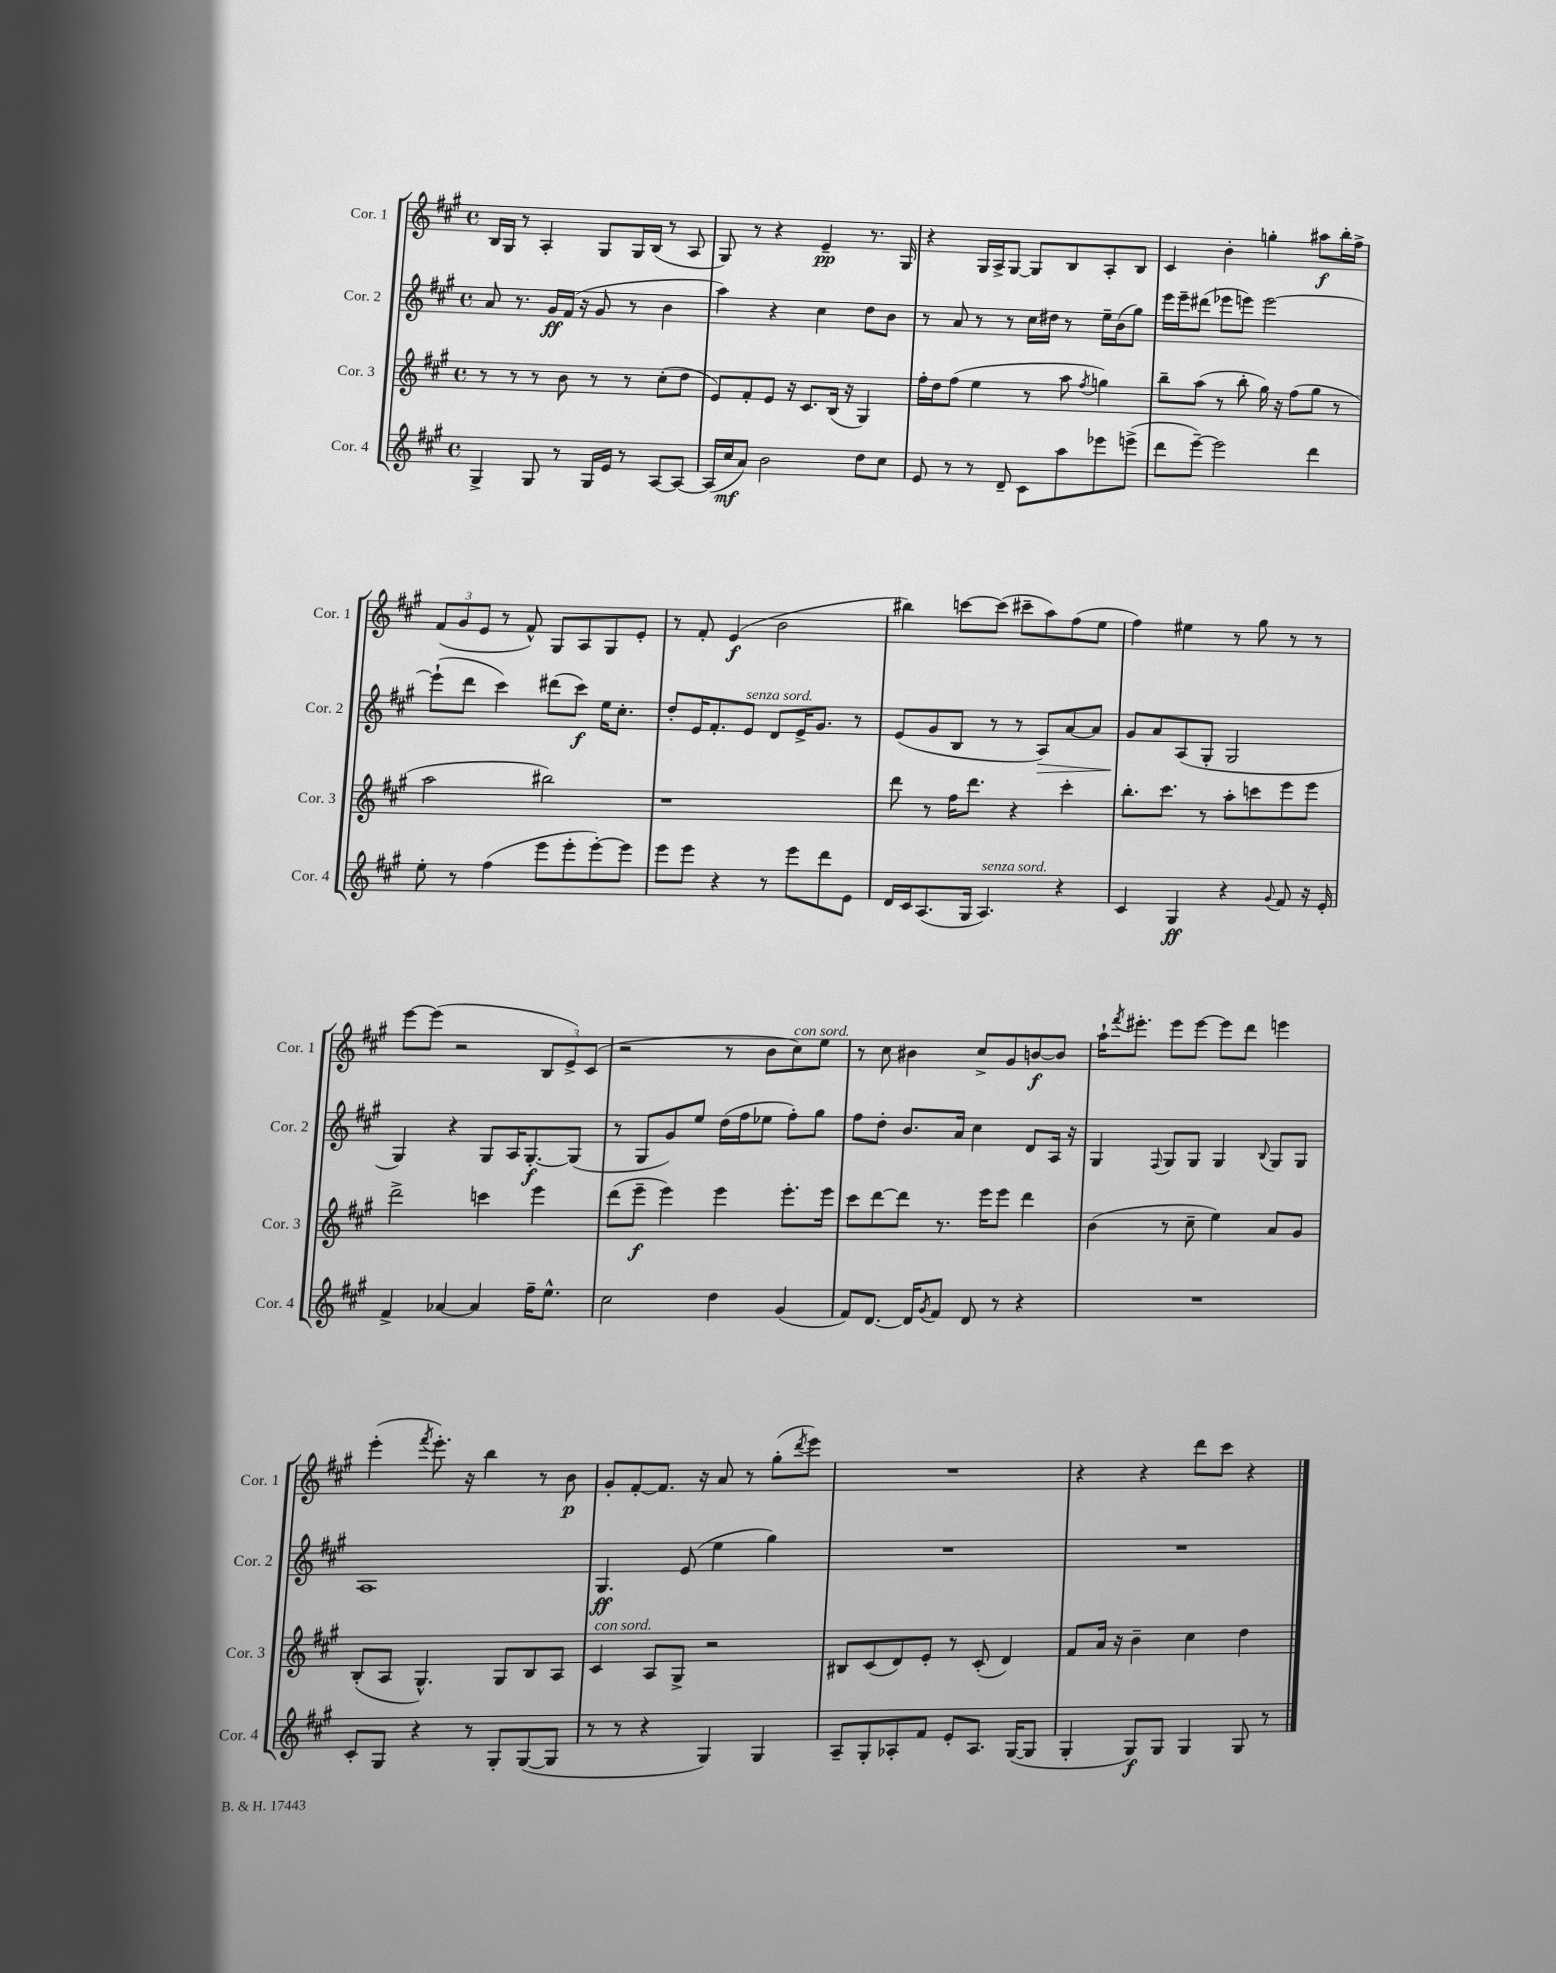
<<
\new StaffGroup <<
\new Staff = "s0" \with { instrumentName = "Cor. 1" shortInstrumentName = "Cor. 1" } {
    \clef treble \key a \major \defaultTimeSignature \time 4/4
    b16 gis16 r8 a4-. gis8 gis16 b16( r8 a8 |
    gis8) r8 r4 e'4--\pp r8. gis16 |
    r4 gis16 a16-> gis8~ gis8 b8 a8-. b8 |
    cis'4 b'4-. g''4-. ais''8\f b''16-. fis''16-> |
    \tuplet 3/2 { fis'8( gis'8 e'8 } r8 fis'8-^) gis8 a8 gis8 e'8-. |
    r8 fis'8-. e'4\f( b'2 |
    bis''4) c'''8~ c'''8( cis'''8-- a''8) fis''8( e''8 |
    fis''4) eis''4 r8 gis''8 r8 r8 |
    e'''8~ e'''8( r2 \tuplet 3/2 { b8 e'8->) cis'8( } |
    r2 r8 b'8 cis''8^\markup { \italic "con sord." }) e''8 |
    r8 cis''8 bis'4 cis''8-> gis'8 b'8~\f b'8 |
    a''16-! \acciaccatura { fis'''8 } eis'''8.-. eis'''8 eis'''8~ eis'''8 d'''8 e'''4 |
    e'''4-.( \acciaccatura { fis'''8 } e'''8.-.) r16 b''4 r8 b'8\p |
    gis'8-. fis'8~-. fis'8. r16 a'8 r8 gis''8-.( \acciaccatura { d'''8 } e'''8) |
    R1 |
    r4 r4 d'''8 cis'''8 r4 \bar "|." |
}
\new Staff = "s1" \with { instrumentName = "Cor. 2" shortInstrumentName = "Cor. 2" } {
    \clef treble \key a \major \defaultTimeSignature \time 4/4
    a'8 r8. gis'16\ff fis'16( r16 gis'8 r8 b'4 |
    a''4) r4 cis''4 d''8 b'8 |
    r8 a'8 r8 r8 cis''16 dis''16 r8 e''16-- b'16( gis''8) |
    e'''16 e'''16-- dis'''8( ees'''8 e'''8) e'''2~ |
    e'''8-!( d'''8 cis'''4) dis'''8( cis'''8\f) e''16 cis''8.-. |
    d''8-. e'16 fis'8.-. e'8^\markup { \italic "senza sord." } d'8 e'16-> gis'8. r8 |
    e'8( gis'8 b8 r8 r8 a8\>) a'8~ a'8 |
    gis'8\! a'8 a8( gis8-. gis2 |
    gis4) r4 gis8 a16 gis8.~-.\f gis8( |
    r8 gis8 gis'8) e''8 d''16( fis''16 ees''8 fis''8-.) gis''8 |
    fis''8 d''8-. b'8. a'16 cis''4 d'8 a16 r16 |
    gis4 \appoggiatura { fis8 } gis8 gis8 gis4 \appoggiatura { b8 } gis8 gis8 |
    a1 |
    gis4.\ff e'8( e''4 gis''4) |
    R1 |
    R1 \bar "|." |
}
\new Staff = "s2" \with { instrumentName = "Cor. 3" shortInstrumentName = "Cor. 3" } {
    \clef treble \key a \major \defaultTimeSignature \time 4/4
    r8 r8 r8 b'8 r8 r8 cis''8-.( d''8 |
    e'8) fis'8-. e'8 r16 cis'8. b16( r16 gis4) |
    fis''16-. d''16 fis''8( e''4 r8 a''8 \acciaccatura { fis''8 } g''4) |
    b''8-- a''8( r8 b''8-. gis''16) r16 fis''8( gis''8 r8 |
    a''2 bis''2) |
    r1 |
    d'''8 r8 fis''16 d'''8. r4 cis'''4-. |
    b''8.-. cis'''8. r8 a''8-. c'''8 e'''8 e'''8 |
    d'''2-> c'''4 e'''4 |
    d'''8( e'''8--\f e'''4) e'''4 e'''8.-. e'''16 |
    cis'''8 d'''8~ d'''8 r8. e'''16 e'''8 d'''4 |
    b'4( r8 cis''8-- e''4) a'8 gis'8 |
    b8-.( a8 gis4.-^) gis8 b8 a8 |
    cis'4^\markup { \italic "con sord." } a8 gis8-> r2 |
    bis8 cis'8( d'8) e'8-. r8 cis'8-.( d'4) |
    fis'8 a'16 r16 b'4-- cis''4 d''4 \bar "|." |
}
\new Staff = "s3" \with { instrumentName = "Cor. 4" shortInstrumentName = "Cor. 4" } {
    \clef treble \key a \major \defaultTimeSignature \time 4/4
    gis4-> gis8 r8 gis16 e'16 r8 a8~ a8~ |
    a16( cis''16\mf a'8) b'2 d''8 cis''8 |
    e'8 r8 r8 d'8-- cis'8 a''8 ees'''8 e'''8->( |
    d'''8 e'''8~--) e'''2 d'''4 |
    e''8-. r8 fis''4( e'''8 e'''8-. e'''8~-.) e'''8 |
    e'''8 e'''8 r4 r8 e'''8 d'''8 e'8 |
    d'16 cis'16 a8.( gis16 a4.^\markup { \italic "senza sord." }) r4 |
    cis'4 gis4\ff r4 \appoggiatura { gis'8 } fis'8 r16 e'16-. |
    fis'4-> aes'4~ aes'4 fis''16-- e''8.-^ |
    cis''2 d''4 gis'4( |
    fis'8) d'8.~ d'16 \acciaccatura { gis'8 } fis'8 d'8 r8 r4 |
    R1 |
    cis'8-. gis8 r4 r8 gis8-. gis8~( gis8 |
    r8 r8 r4 gis4) gis4 |
    a8-- gis8-. aes8-. fis'8 e'8-. aes8. gis16~( gis8 |
    gis4-. gis8\f) gis8 gis4 gis8 r8 \bar "|." |
}
>>
>>
\layout { \context { \Score \remove "Bar_number_engraver" } }
